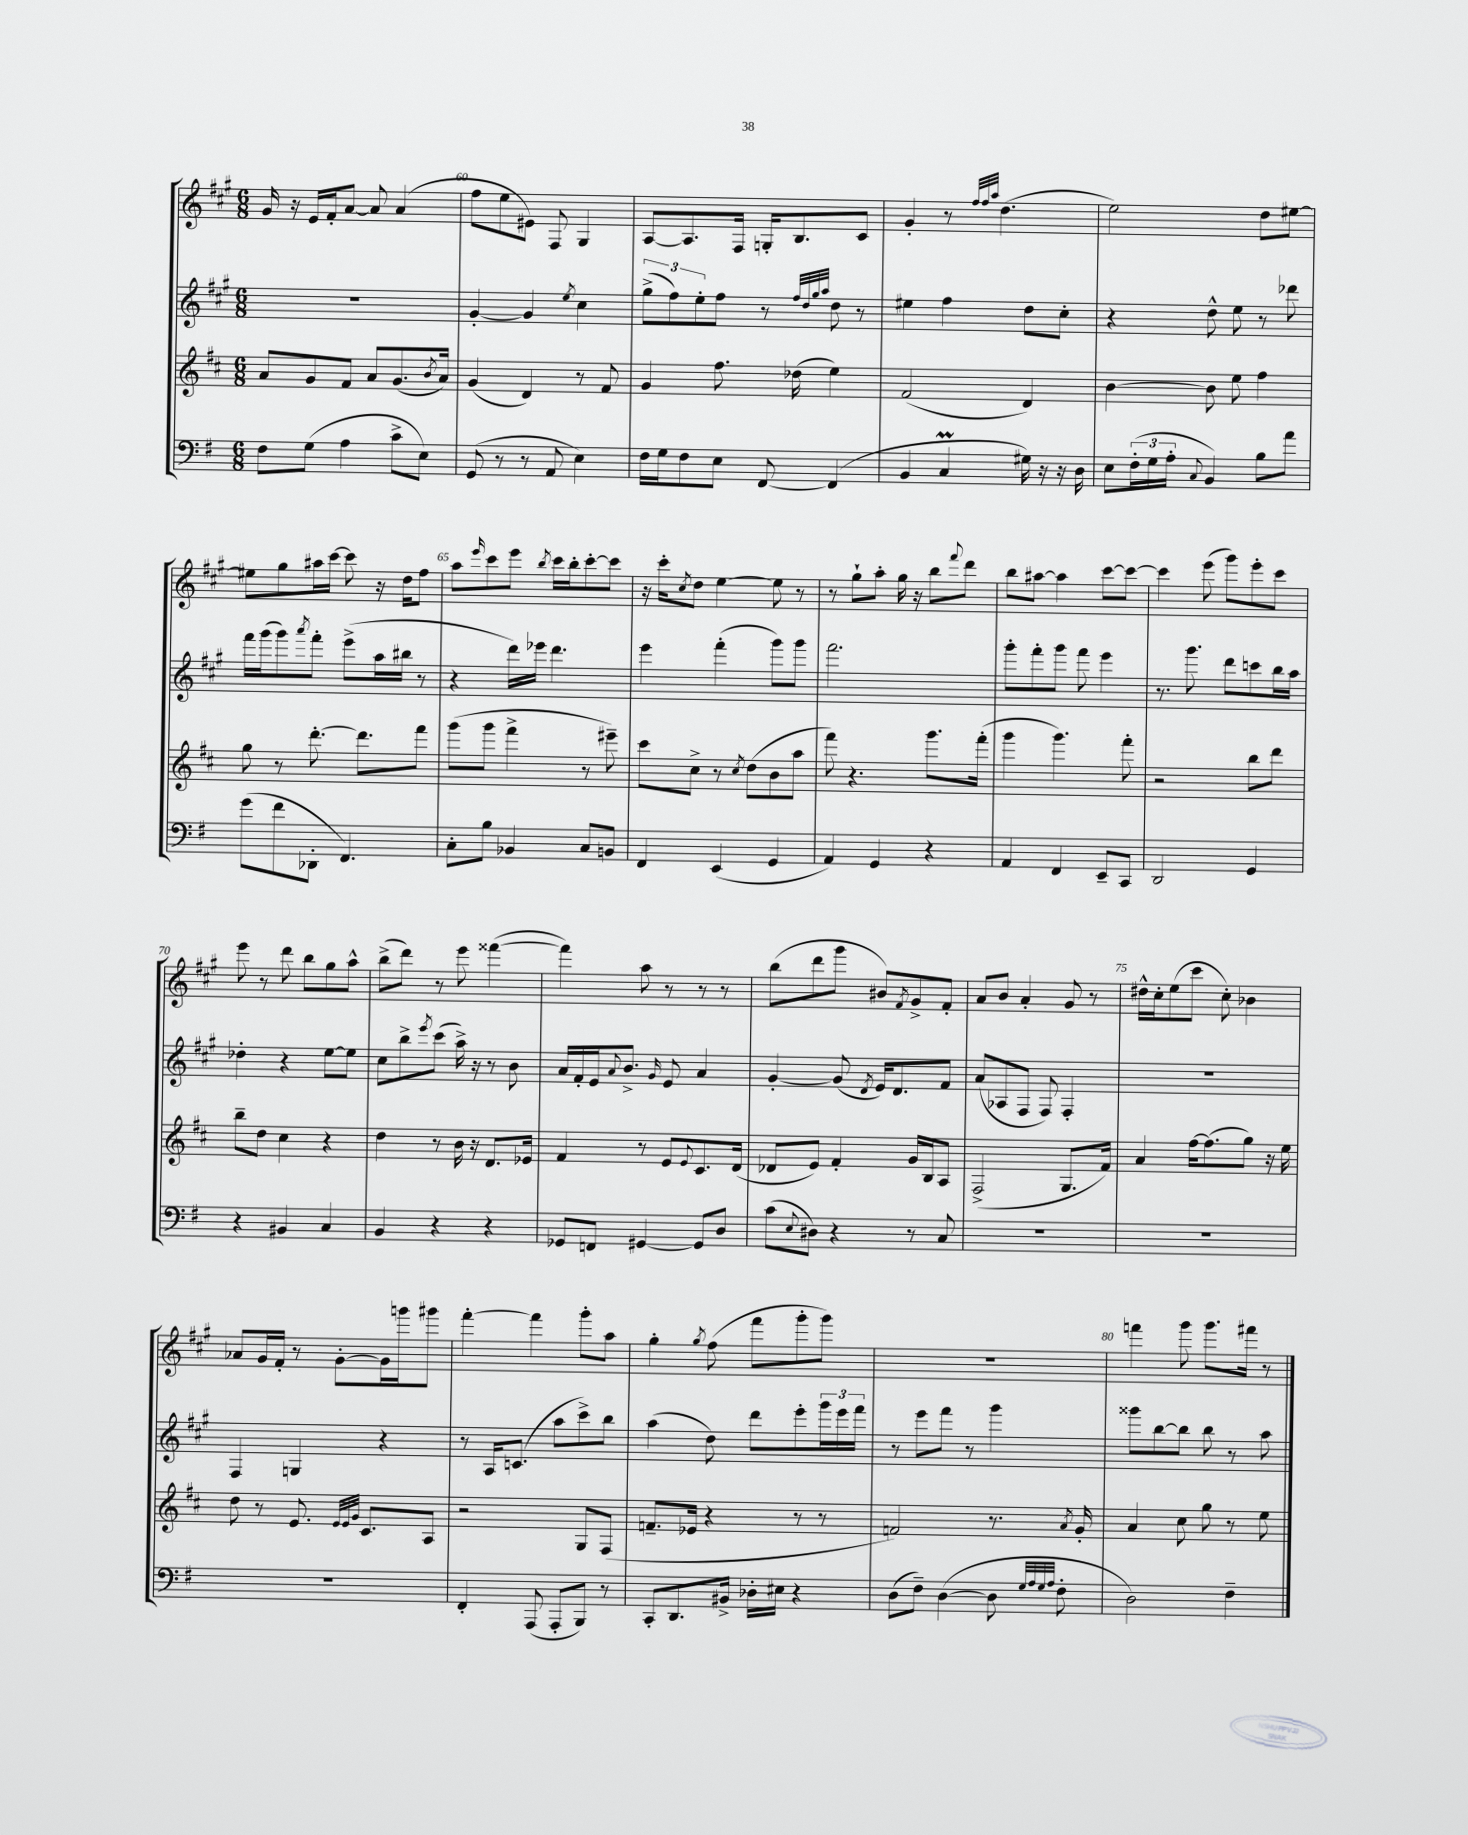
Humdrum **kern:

**kern	**kern	**kern	**kern
*part4	*part3	*part2	*part1
*staff4	*staff3	*staff2	*staff1
*clefF4	*clefG2	*clefG2	*clefG2
*k[f#]	*k[f#c#]	*k[f#c#g#]	*k[f#c#g#]
*M6/8	*M6/8	*M6/8	*M6/8
=59	=59	=59	=59
8F#\L	8a/L	2.r	16g#/
.	.	.	16r
(8G\J	8g/	.	16e/LL
.	.	.	16f#'/J
4A\	8f#/J	.	[8a/J
.	8a/L	.	8a/]
8c^\L	(8.g/	.	(4a/
8E\J)	.	.	.
.	8qb/	.	.
.	16a/Jk)	.	.
=60	=60	=60	=60
(8GG/	(4g/	[4g#'/	8ff#\L
8r	.	.	8ee\
8r	4d/)	4g#/]	8e#X\J)
8AA/	.	.	8F#/
.	.	8qee/	.
4E\)	8r	4cc#\	4G#/
.	8f#/	.	.
=61	=61	=61	=61
16F#\LL	4g/	(12gg#^\L	[8A/L
16G\J	.	.	.
.	.	12ff#\)	.
8F#\	.	.	8.A/]
.	.	12ee'\	.
8E\J	8.ff#\	8ff#\J	.
.	.	.	16F#/Jk
[8FF#/	.	8r	16Gn'/KL
.	(16dd-X\	.	8.B/
.	.	32qqff#/LLL	.
.	.	32qqdd/	.
.	.	32qqgg#/	.
.	.	32qqaa/JJJ	.
(4FF#/]	4ee\)	8dd\	.
.	.	8r	8c#/J
=62	=62	=62	=62
4BB/	(2f#/	4ee#X\	4g#'/
4CM/	.	4ff#\	8r
.	.	.	32qqff#/LLL
.	.	.	32qqff#/
.	.	.	32qqaa/JJJ
.	.	.	(4.dd\
16G#X\)	4d/)	8dd\L	.
16r	.	.	.
16r	.	8cc#'\J	.
16D\	.	.	.
=63	=63	=63	=63
8E\L	[4b\	4r	2ee\)
(24F#'\L	.	.	.
24G\	.	.	.
24A'\JJ	.	.	.
8qqC/	.	.	.
4BB/)	8b\]	8dd^^\	.
.	8ee\	8ee\	.
8B\L	4ff#\	8r	8dd\L
8a\J	.	8ddd-X\	[8ee#X\J
!!LO:LB:g=z
=64	=64	=64	=64
(8g\L	8gg\	16fff#\LL	8ee#X\L]
.	.	(16ggg#\J	.
8f#\	8r	8ggg#\)	8gg#\
.	.	8qaaa/	.
8DD-X'\J	[8.ddd'\	8fff#'\J	16aa#X\L
.	.	.	[16ccc#\JJ
4.FF#/)	.	(8eee^\L	8ccc#\]
.	8.ddd\L]	.	.
.	.	16aa\L	16r
.	.	16bb#X\JJ	16dd\KL
.	8fff#\J	8r	8ff#\J
=65	=65	=65	=65
8C'\L	(8ggg\L	4r	8aa\L
.	.	.	16qqeee/
8B\J	8ggg\J	.	8ccc#\
4BB-X/	4fff#^\	16ddd\LL)	8eee\J
.	.	16eee-X\JJ	.
.	.	.	8qbb/
.	.	4.ddd\	16ccc#\LL
.	.	.	16bb'\J
8C/L	8r	.	[8ccc#'\
8BBn/J	8eee#X~\)	.	8ccc#\J]
=66	=66	=66	=66
4FF#/	8ccc#\L	4eee\	16r
.	.	.	16ccc#'\KL
.	.	.	8qcc#/
.	8cc#^\J	.	8dd\J
(4EE/	8r	(4fff#'\	[4ee\
.	8qcc#/	.	.
.	(8dd\L	.	.
4GG/	8b\	8ggg#\L)	8ee\]
.	8aa\J	8ggg#\J	8r
=67	=67	=67	=67
4AA/)	8fff#\)	2.fff#\	8r
.	4.r	.	8gg#`\L
4GG/	.	.	8aa'\J
.	.	.	16gg#\
.	.	.	16r
4r	8.ggg\L	.	8bb\L
.	.	.	8qqfff#/
.	.	.	8ddd\J
.	(16fff#'\Jk	.	.
=68	=68	=68	=68
4AA/	4ggg\	8ggg#'\L	8bb\L
.	.	8fff#'\	[8aa#X\J
4FF#/	4.ggg\)	8ggg#\J	4aa#\]
.	.	8fff#\	.
8EE~/L	.	4eee\	[8ccc#\L
8CC/J	8fff#'\	.	8ccc#\J_
=69	=69	=69	=69
2DD/	2r	8.r	4ccc#\]
.	.	8.ggg#\	.
.	.	.	(8eee\
.	.	8ddd\L	8ggg#\L)
4GG/	8bb\L	8cccn\	8eee'\
.	8ddd\J	16bb\L	8ccc#\J
.	.	16aa\JJ	.
!!LO:LB:g=z
=70	=70	=70	=70
4r	8bb~\L	4dd-X'\	8eee\
.	8dd\J	.	8r
4BB#X/	4cc#\	4r	8ddd\
.	.	.	8bb\L
4C/	4r	[8ee\L	8gg#\
.	.	8ee\J]	8aa^^\J
=71	=71	=71	=71
4BB/	4dd\	8cc#\L	(8bb^\L
.	.	8bb^\	8ddd\J)
.	.	8qeee/	.
4r	8r	(8ccc#\J	8r
.	16b\	16aa^\)	8eee\
.	16r	16r	.
4r	8.d/L	8r	([4fff##X\
.	.	8b\	.
.	16e-X/Jk	.	.
=72	=72	=72	=72
8GG-X/L	4f#/	16a/LL	4fff##\])
.	.	16f#'/	.
8FFn/J	.	16e/J	.
.	.	8qqa/	.
.	.	8.b^/J	.
[4GG#X/	8r	.	8aa\
.	.	16qqg#/	.
.	8e/L	8e/	8r
.	8qqe/	.	.
8GG#/L]	8.c#/	4a/	8r
8D/J	.	.	8r
.	(16d/Jk	.	.
=73	=73	=73	=73
(8c\L	8d-X/L	[4g#'/	(8bb\L
8qqE/	.	.	.
8D#X\J)	8e/J)	.	8ddd\
4r	4f#'/	(8g#/]	8ggg#\J
.	.	8qd/	.
.	.	16e/KL)	8b#X/L)
.	.	8.d/	.
.	.	.	8qf#/
8r	16g/LL	.	8g#^/
.	16B/J	.	.
8C/	8A/J	8f#/J	8f#'/J
=74	=74	=74	=74
2.r	(2F#^/	(8a/L	8a/L
.	.	8A-X/	8b/J
.	.	8F#/J	4a'/
.	.	8F#/)	.
.	8.G/L	4F#'/	8g#/
.	.	.	8r
.	16f#/Jk)	.	.
=75	=75	=75	=75
2.r	4a/	2.r	16dd#X^^\LL
.	.	.	16cc#'\J
.	.	.	(8ee\
.	[16ff#\KL	.	8ccc#\J
.	(8.ff#\]	.	.
.	.	.	8cc#'\)
.	8gg\J)	.	4b-X\
.	16r	.	.
.	16ee\	.	.
!!LO:LB:g=z
=76	=76	=76	=76
2.r	8dd\	4F#/	8a-X/L
.	8r	.	16g#/L
.	.	.	16f#'/JJ
.	8.e/	4Gn/	8r
.	.	.	[8g#'\L
.	32qqe/LLL	.	.
.	32qqe/	.	.
.	32qqg/JJJ	.	.
.	8.c#/L	.	.
.	.	4r	16g#\L]
.	.	.	16gggn\J
.	8A/J	.	8ggg#X\J
=77	=77	=77	=77
4FF#'/	2r	8r	[4fff#'\
.	.	16A/KL	.
.	.	(8.cn/J	.
(8AAA/	.	.	4fff#\]
8AAA'/L	.	8aa\L	.
8BBB/J)	8G/L	8ccc#^\)	8ggg#'\L
8r	(8F#/J	8bb\J	8aa\J
=78	=78	=78	=78
8CC'/L	8.fn~/L	(4aa\	4gg#'\
8.DD/	.	.	.
.	16e-X/Jk	.	.
.	.	.	8qgg#/
.	4r	8dd\)	(8ff#\
16BB#X^/Jk	.	.	.
16D-X'\LL	.	8ddd\L	8fff#\L
16E#X\JJ	.	.	.
4r	8r	8eee'\	8ggg#'\
.	8r	24ggg#\L	8ggg#\J)
.	.	24eee\	.
.	.	24fff#\JJ	.
=79	=79	=79	=79
(8D\L	2fn/)	8r	2.r
8F#~\J)	.	8eee\L	.
([4D\	.	8fff#\J	.
.	.	8r	.
8D\]	8.r	4ggg#\	.
32qqG/LLL	.	.	.
32qqA/	.	.	.
32qqG/	.	.	.
32qqA/JJJ	.	.	.
8F#'\	.	.	.
.	8qa/	.	.
.	16g'/	.	.
=80	=80	=80	=80
2D\)	4a/	8ggg##X\L	4fffn\
.	.	[8bb\	.
.	8cc#\	8bb\J]	8ggg#\
.	8gg\	8bb\	8.ggg#\L
4F#~\	8r	8r	.
.	.	.	16fff#X\Jk
.	8ee\	8aa\	8r
==	==	==	==
*-	*-	*-	*-
